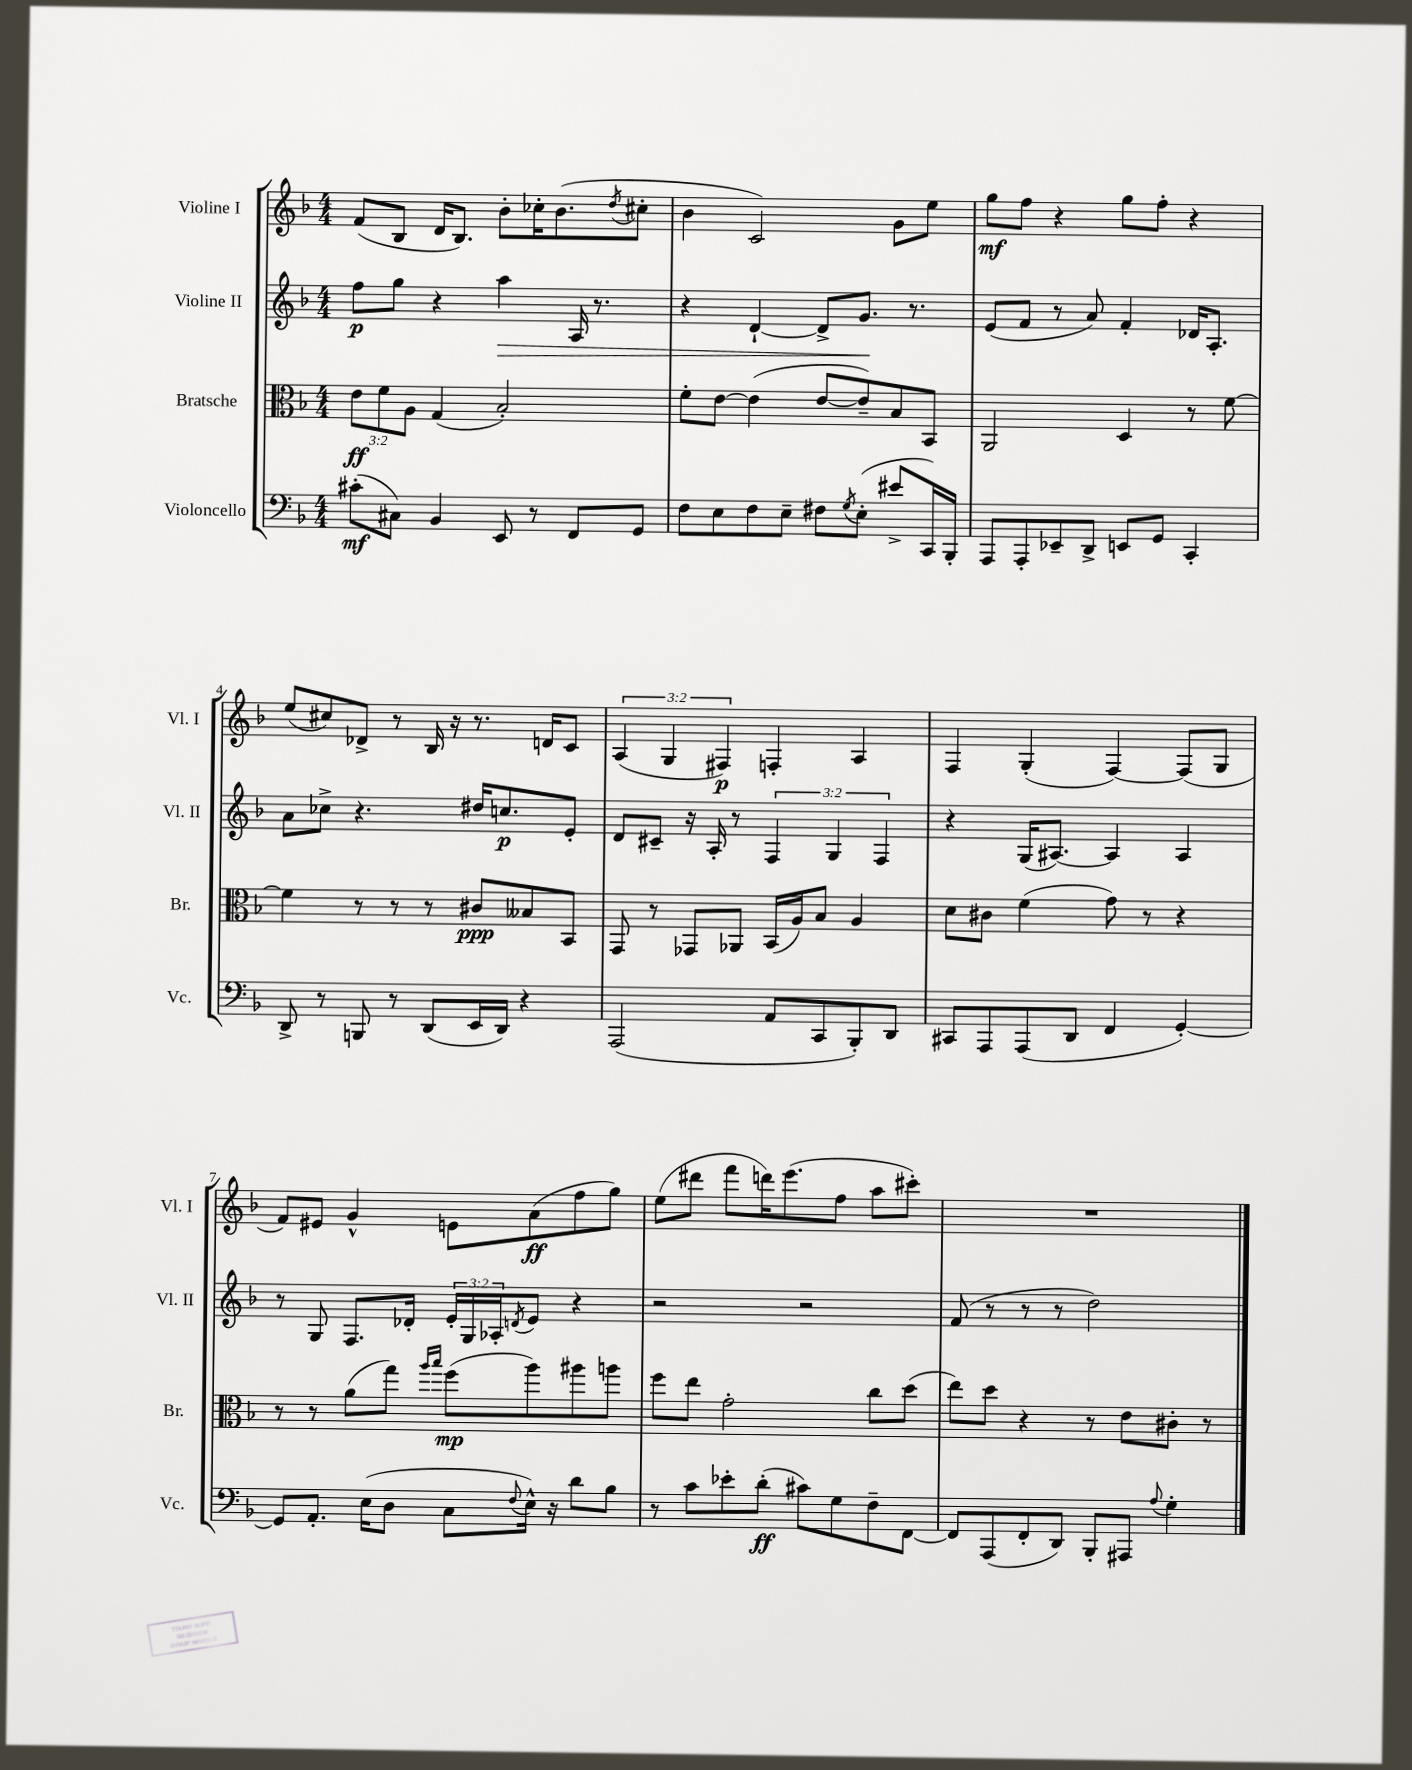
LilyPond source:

<<
\new StaffGroup <<
\new Staff = "s0" \with { instrumentName = "Violine I" shortInstrumentName = "Vl. I" } {
    \clef treble \key f \major \numericTimeSignature \time 4/4 \override Staff.TupletNumber.text = #tuplet-number::calc-fraction-text
    f'8( bes8 d'16 bes8.) bes'8-. ces''16-. bes'8.( \acciaccatura { d''8 } cis''8-. |
    bes'4 c'2) g'8 e''8 |
    g''8\mf f''8 r4 g''8 f''8-. r4 |
    e''8( cis''8) des'8-> r8 bes16 r16 r8. d'16 c'8 |
    \tuplet 3/2 { a4( g4 fis4\p) } f4-. a4 |
    f4 g4-.( f4~) f8( g8 |
    f'8) eis'8 g'4-^ e'8 a'8\ff( f''8 g''8) |
    e''8( dis'''8 f'''8 d'''16) e'''8.( f''8 a''8 cis'''8-.) |
    R1 \bar "|." |
}
\new Staff = "s1" \with { instrumentName = "Violine II" shortInstrumentName = "Vl. II" } {
    \clef treble \key f \major \numericTimeSignature \time 4/4 \override Staff.TupletNumber.text = #tuplet-number::calc-fraction-text
    f''8\p g''8 r4 a''4\> a16 r8. |
    r4 d'4~-! d'8-> g'8.\! r8. |
    e'8( f'8 r8 a'8) f'4-. des'16 a8.-. |
    a'8 ces''8-> r4. dis''16 c''8.\p e'8-. |
    d'8 cis'8-- r16 a16-. r8 \tuplet 3/2 { f4 g4 f4 } |
    r4 g16( ais8.~) ais4 ais4 |
    r8 g8 f8. des'16-. \tuplet 3/2 { e'16-. g16 aes16-. } \acciaccatura { d'8 } e'8 r4 |
    r2 r2 |
    f'8( r8 r8 r8 d''2) \bar "|." |
}
\new Staff = "s2" \with { instrumentName = "Bratsche" shortInstrumentName = "Br." } {
    \clef alto \key f \major \numericTimeSignature \time 4/4 \override Staff.TupletNumber.text = #tuplet-number::calc-fraction-text
    \tuplet 3/2 { e'8\ff f'8 a8 } g4( bes2-.) |
    f'8-. e'8~ e'4( e'8~ e'8--) bes8 bes,8 |
    a,2 d4 r8 f'8~ |
    f'4 r8 r8 r8 cis'8\ppp beses8 bes,8 |
    g,8 r8 ges,8 aes,8 bes,16( a16) bes8 a4 |
    d'8 cis'8 f'4( g'8) r8 r4 |
    r8 r8 a'8( g''8) \grace { a''16 bes''16 } f''8\mp( a''8) ais''8 a''8 |
    f''8 e''8 g'2-. c''8 d''8( |
    e''8) d''8 r4 r8 e'8 cis'8-. r8 \bar "|." |
}
\new Staff = "s3" \with { instrumentName = "Violoncello" shortInstrumentName = "Vc." } {
    \clef bass \key f \major \numericTimeSignature \time 4/4
    cis'8-.\mf( cis8) bes,4 e,8 r8 f,8 g,8 |
    f8 e8 f8 e8-- fis8 \acciaccatura { g8 } e8-.( eis'8-> c,16) bes,,16-. |
    a,,8 a,,8-. ees,8-- d,8-> e,8 g,8 c,4-. |
    d,8-> r8 b,,8 r8 d,8( e,16 d,16) r4 |
    a,,2( a,8 c,8 bes,,8-.) d,8 |
    cis,8 a,,8 a,,8( d,8 f,4 g,4~-.) |
    g,8 a,8.-. e16( d8 c8 \appoggiatura { f8 } e16-^) r16 d'8 bes8 |
    r8 c'8 ees'8-. d'8-.\ff( cis'8) g8 f8-- f,8~ |
    f,8 a,,8( f,8-. d,8) bes,,8-. ais,,8 \appoggiatura { a8 } g4-. \bar "|." |
}
>>
>>
